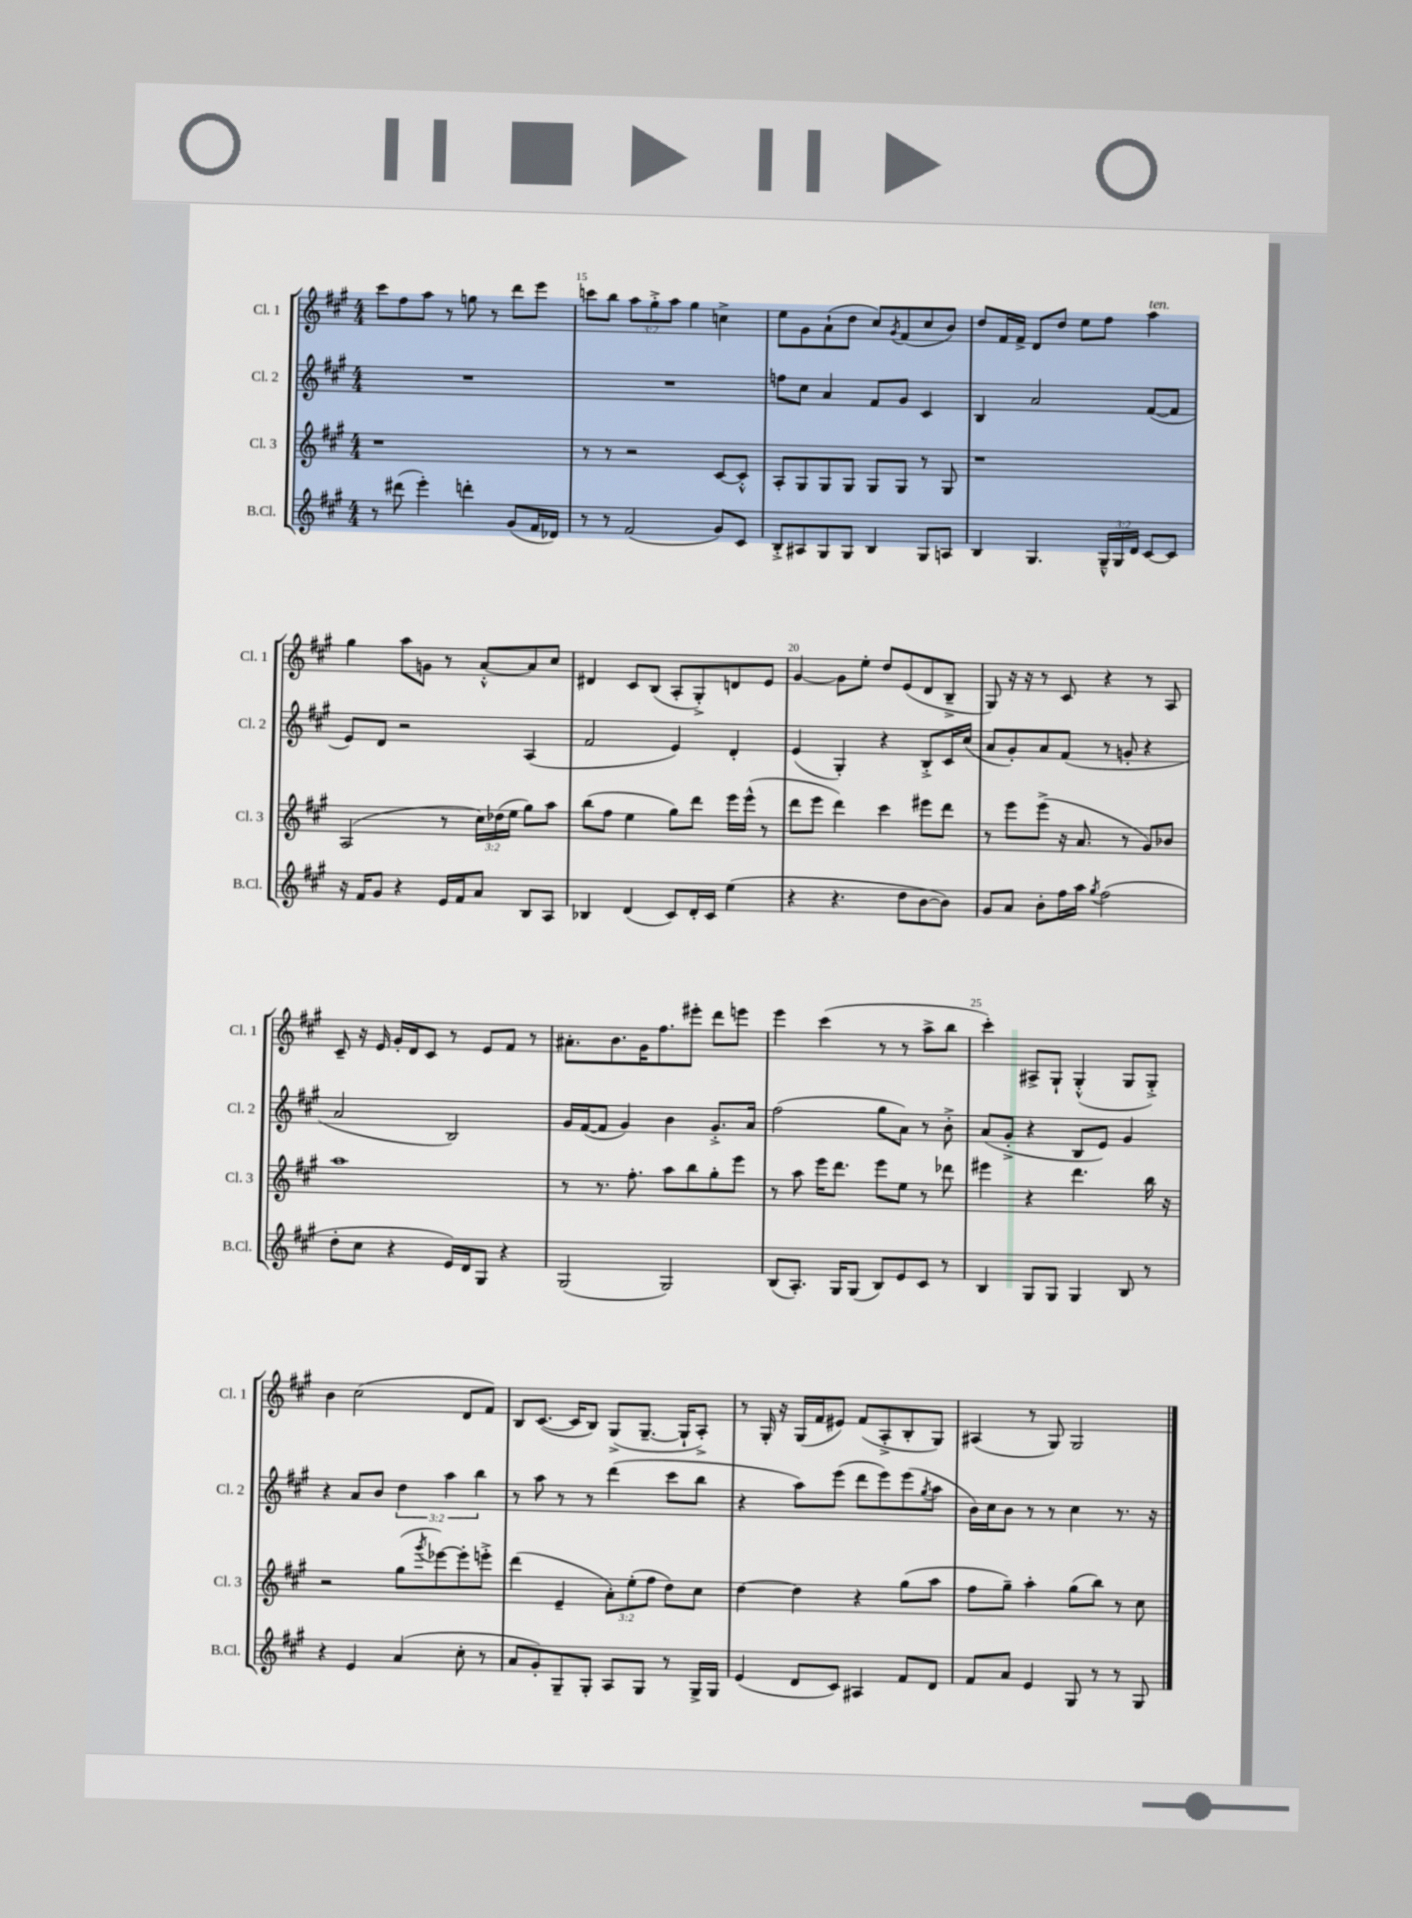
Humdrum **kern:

**kern	**kern	**kern	**kern
*staff4	*staff3	*staff2	*staff1
*clefG2	*clefG2	*clefG2	*clefG2
*k[f#c#g#]	*k[f#c#g#]	*k[f#c#g#]	*k[f#c#g#]
*M4/4	*M4/4	*M4/4	*M4/4
8r	1r	1r	8ccc#
(8ddd#	.	.	8ff#
4eee')	.	.	8aa
.	.	.	8r
4ddd'	.	.	8gg
.	.	.	8r
(8g#	.	.	8ddd
16f#	.	.	8eee
16d-)	.	.	.
=	=	=	=
8r	8r	1r	8ccc
8r	8r	.	8bb
(2f#	2r	.	12aa
.	.	.	12gg#'^
.	.	.	12aa
.	.	.	4gg#
8g#)	[8c#	.	4cc^
8c#	8c#'^^]	.	.
=	=	=	=
8B'^	8A'	8ff	8ee
8A#	8G#	8cc#	8g#
8G#	8G#	4a	(8a`
8G#	8G#	.	8dd
4B	8G#	8f#	8cc#)
.	.	.	8qg#
.	8G#	8g#	(8f#
8G#	8r	4c#	8cc#
8A	8G#	.	8b)
=	=	=	=
4B	1r	4B	8dd
.	.	.	16f#
.	.	.	16f#^
4.G#	.	2a	8d
.	.	.	8dd
.	.	.	8ee
24G#~^^	.	.	8ff#
24G#	.	.	.
24d	.	.	.
[8c#	.	([8f#	4aa
8c#]	.	8f#]	.
=	=	=	=
16r	(2A	8e)	4gg#
16f#	.	.	.
8g#	.	8d	.
4r	.	2r	8aa
.	.	.	8g
16e	8r	.	8r
16f#	.	.	.
8a	24cc#)	.	[8a'^^
.	(24dd-	.	.
.	24ee	.	.
8B	8gg#)	(4A	8a]
8A	8aa	.	8cc#
=	=	=	=
4B-	(8bb	2f#	4d#
.	8ff#	.	.
(4d	4ee	.	8c#
.	.	.	(8B
8c#)	8gg#)	4e)	8A'
16d'	8ddd	.	8G#'^)
16c#	.	.	.
(4ee	16eee	4d'	8d
.	(16eee^^	.	.
.	8r	.	8e
=	=	=	=
4r	8ddd	(4e	[4g#
.	8eee	.	.
4.r	4ddd)	4G#')	8g#]
.	.	.	8ee'
.	4ccc#	4r	8dd
8dd	.	.	(8e
[8b	8eee#	8B'^	8d
8b])	8ddd	16c#	8B~^
.	.	(16cc#	.
=	=	=	=
8g#	8r	8a	8G#)
8a	8eee	8g#')	16r
.	.	.	16r
8b'	(8eee^	8a	8r
16ff#	16r	(8f#	8c#
16aa	8.a	.	.
8qgg#	.	.	.
(2ff#	.	8r	4r
.	8r	8g'	.
.	8g#)	4r	8r
.	8b-	.	8A
=	=	=	=
8dd'	1aa	2a	8c#~
8cc#	.	.	16r
.	.	.	16e
4r	.	.	16g#'
.	.	.	16d
.	.	.	8c#
16e)	.	2B)	8r
16d	.	.	.
8G#	.	.	8e
4r	.	.	8f#
.	.	.	8r
=	=	=	=
(2G#	8r	16g#	8.a#'
.	.	([16f#	.
.	8.r	8f#]	.
.	.	.	8.b
.	.	4g#)	.
.	8.ff#'	.	.
.	.	.	16g#
.	.	.	8.ff#
2G#)	8aa	4b	.
.	8bb	.	8eee#'
.	8gg#'	8.g#'^	8ddd
.	8eee	.	8eee
.	.	16a	.
=	=	=	=
(8B	8r	(2ff#	4eee
8.A')	8aa	.	.
.	16eee	.	(4ccc#
16G#	8.ddd	.	.
(8G#	.	.	.
8B)	8eee	8gg#	8r
8e	8ee	8a)	8r
8c#	8r	8r	8aa^
8r	8ddd-	8b'^	8bb
=	=	=	=
4B	4eee#	(8a	4ccc#')
.	.	8g#'^	.
8G#	4r	4r	8A#^
8G#	.	.	8G#`
4G#	4.ddd	8B	(4G#'^^
.	.	8e)	.
8B	.	4g#	8G#
8r	16bb	.	8G#'^)
.	16r	.	.
=	=	=	=
4r	2r	4r	4b
4e	.	8a	(2cc#
.	.	8b	.
(4a	(8gg#	6dd	.
.	8qggg#	.	.
.	[8eee-)	.	.
.	.	6aa	.
8cc#'	8eee-']	.	8d
.	.	6bb	.
8r	8eee'^	.	8f#)
=	=	=	=
8a	(4ddd	8r	8B
8g#')	.	8aa	([8.c#
8G#~	4e~	8r	.
.	.	.	16c#]
8G#'	.	8r	8B)
8A	12a')	(4ddd	(8G#^
.	(12ee'	.	.
8G#	.	.	[8.G#~
.	12ff#	.	.
8r	8dd)	8ccc#	.
.	.	.	16G#`]
16G#^	8cc#	8bb	8A'^)
16G#	.	.	.
=	=	=	=
(4e	[4dd	4r	8r
.	.	.	16G#'
.	.	.	16r
8d	4dd]	8aa)	(16G#
.	.	.	16f#
8c#)	.	(8eee	8e#)
4A#	4r	8ddd	(8f#
.	.	8eee)	8A'^
8f#	(8gg#	(8eee	8B'
.	.	8qgg#	.
8d	8aa	8aa	8G#)
=	=	=	=
8f#	8ff#	16b)	(4A#
.	.	16cc#	.
8a	8gg#~)	8b	.
4e	4aa'	8r	8r
.	.	8r	8G#)
8G#	(8gg#	4cc#	2G#
8r	8bb)	.	.
8r	8r	8.r	.
8G#	8cc#	.	.
.	.	16r	.
==	==	==	==
*-	*-	*-	*-
